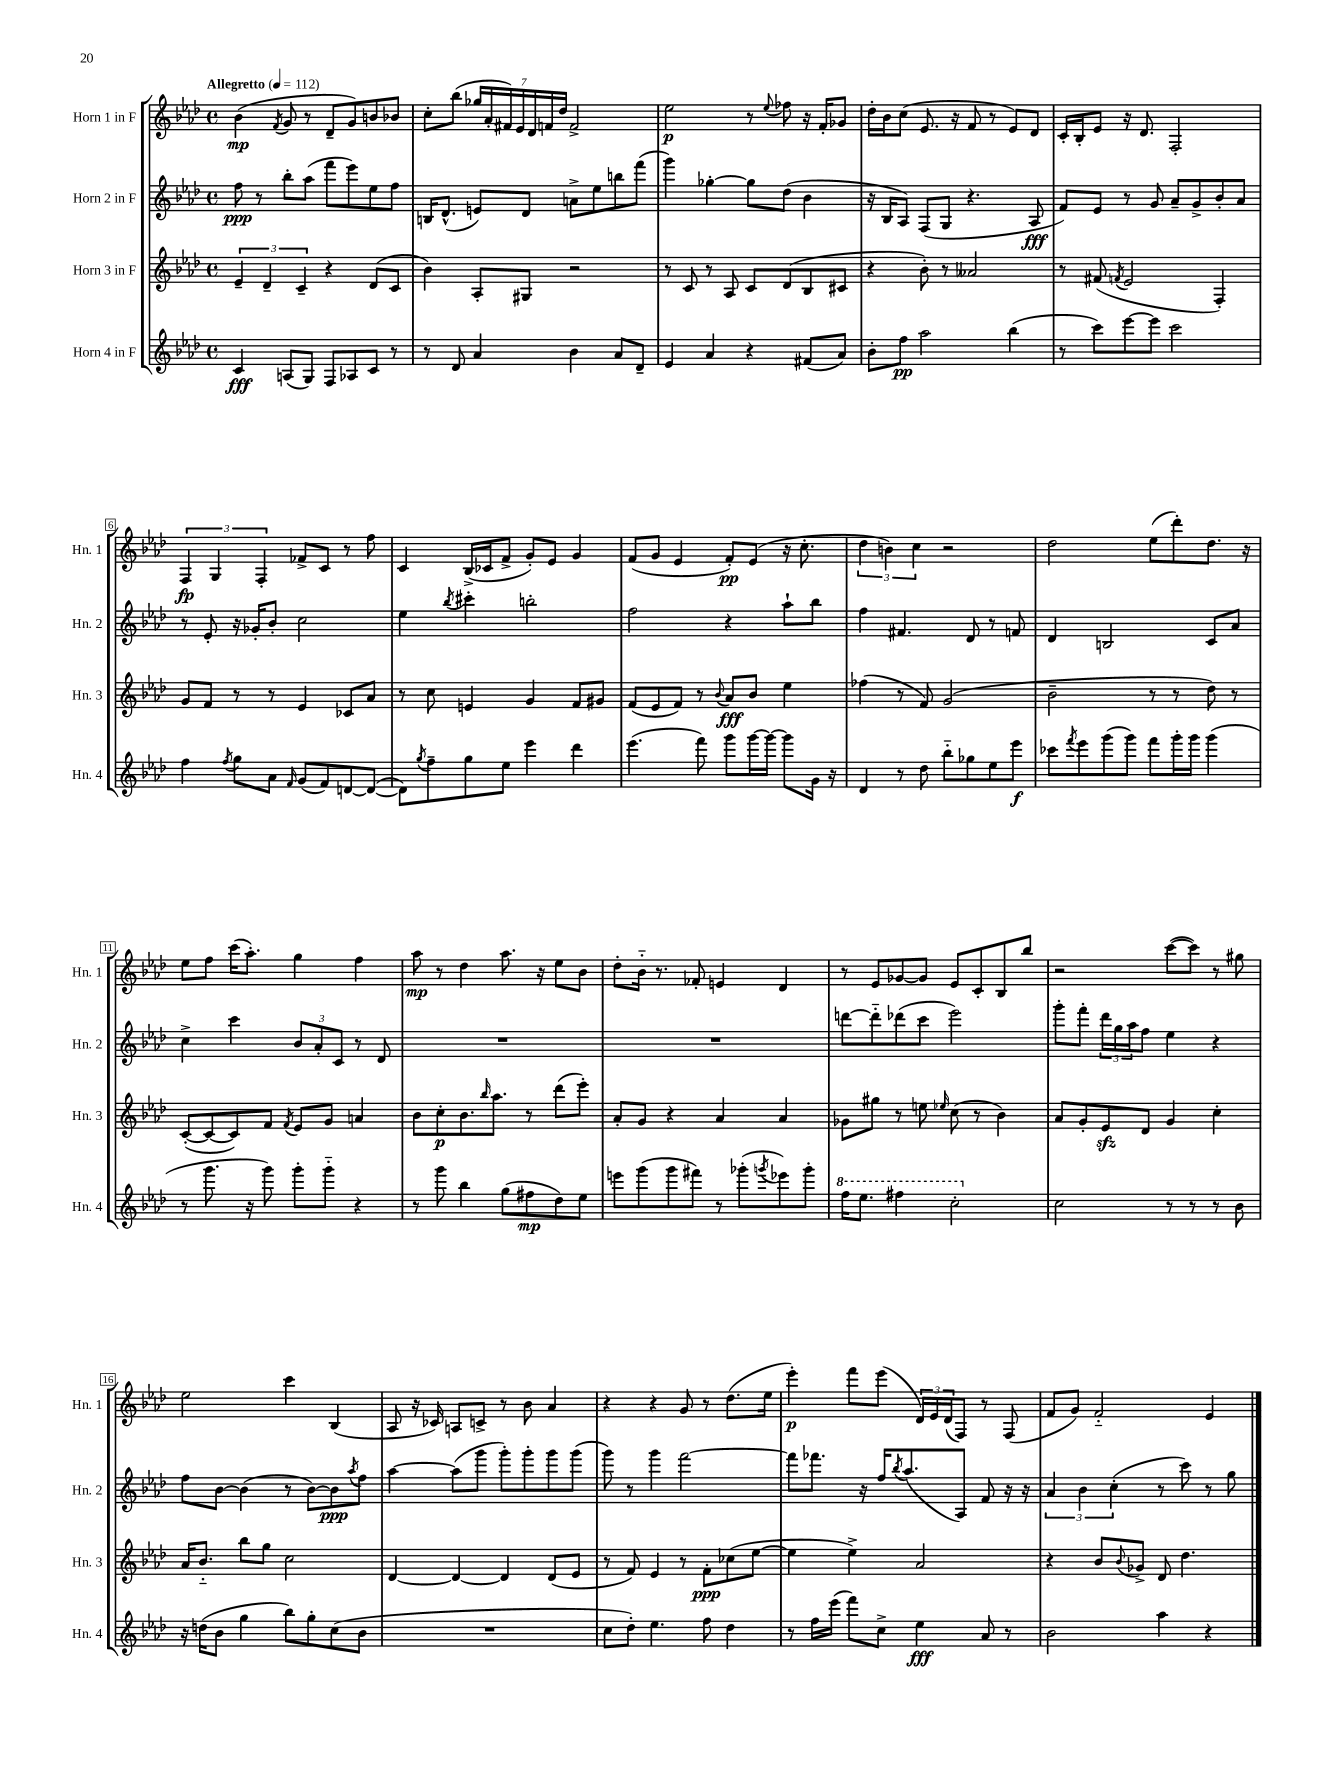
<<
\new StaffGroup <<
\new Staff = "s0" \with { instrumentName = "Horn 1 in F" shortInstrumentName = "Hn. 1" } {
    \clef treble \key aes \major \defaultTimeSignature \time 4/4 \tempo "Allegretto" 4 = 112
    bes'4\mp( \acciaccatura { f'8 } g'8 r8 des'8-- g'8) b'8 bes'8 |
    c''8-. bes''8( \tuplet 7/4 { ges''16 aes'16-. fis'16) ees'16 des'16 f'16 des''16 } f'2-> |
    ees''2\p r8 \appoggiatura { ees''8 } fes''8 r16 f'16-. ges'8 |
    des''16-. bes'16 c''8( ees'8. r16 f'8 r8 ees'8) des'8 |
    c'16-. bes16-. ees'8 r16 des'8. f2-. |
    \tuplet 3/2 { f4\fp g4 f4-. } fes'8-> c'8 r8 f''8 |
    c'4 bes16->( ces'16 f'8-> g'8-.) ees'8 g'4 |
    f'8( g'8 ees'4 f'8-.\pp) ees'8( r16 c''8.-. |
    \tuplet 3/2 { des''4 b'4) c''4 } r2 |
    des''2 ees''8( des'''8-.) des''8. r16 |
    ees''8 f''8 c'''16( aes''8.-.) g''4 f''4 |
    aes''8\mp r8 des''4 aes''8. r16 ees''8 bes'8 |
    des''8-. bes'16-_ r8. fes'8-. e'4 des'4 |
    r8 ees'8 ges'8~ ges'8 ees'8 c'8-. bes8 bes''8 |
    r2 c'''8~( c'''8) r8 gis''8 |
    ees''2 c'''4 bes4( |
    aes8 r16 ces'16) a8 c'8-> r8 bes'8 aes'4 |
    r4 r4 g'8 r8 des''8.( ees''16 |
    ees'''4-.\p) f'''8 ees'''8( \tuplet 3/2 { des'16) ees'16 des'16( } f8) r8 f8( |
    f'8 g'8) f'2-_ ees'4 \bar "|." |
}
\new Staff = "s1" \with { instrumentName = "Horn 2 in F" shortInstrumentName = "Hn. 2" } {
    \clef treble \key aes \major \defaultTimeSignature \time 4/4
    f''8\ppp r8 bes''8-. aes''8( f'''8 ees'''8) ees''8 f''8 |
    b16 des'8.-^( e'8) des'8 a'8-> ees''8 b''8 f'''8( |
    g'''4) ges''4~-. ges''8 des''8( bes'4 |
    r16 bes16 aes8) f8( g8 r4. aes8\fff |
    f'8) ees'8 r8 g'8 aes'8-- g'8-> bes'8-. aes'8 |
    r8 ees'8-. r16 ges'16-. bes'8-. c''2 |
    ees''4 \acciaccatura { bes''8 } cis'''4-. b''2-. |
    f''2 r4 aes''8-! bes''8 |
    f''4 fis'4. des'8 r8 f'8 |
    des'4 b2 c'8 aes'8 |
    c''4-> c'''4 \tuplet 3/2 { bes'8 aes'8-. c'8 } r8 des'8 |
    R1 |
    R1 |
    d'''8~ d'''8-_ des'''8( c'''8 ees'''2) |
    g'''8-. f'''8-. \tuplet 3/2 { des'''16 g''16 aes''16 } f''8 ees''4 r4 |
    f''8 bes'8~ bes'4( r8 bes'8~) bes'8\ppp \acciaccatura { aes''8 } f''8 |
    aes''4~ aes''8( g'''8 g'''8-.) g'''8-. g'''8 g'''8( |
    g'''8) r8 g'''4 f'''2~ |
    f'''8 fes'''8. r16 f''16 \acciaccatura { bes''8 } aes''8.( aes8) f'8 r16 r16 |
    \tuplet 3/2 { aes'4 bes'4 c''4-.( } r8 c'''8) r8 g''8 \bar "|." |
}
\new Staff = "s2" \with { instrumentName = "Horn 3 in F" shortInstrumentName = "Hn. 3" } {
    \clef treble \key aes \major \defaultTimeSignature \time 4/4
    \tuplet 3/2 { ees'4-- des'4-- c'4-- } r4 des'8( c'8 |
    bes'4) aes8-. gis8 r2 |
    r8 c'8 r8 aes8 c'8 des'8( bes8 cis'8 |
    r4 bes'8-.) r8 aeses'2 |
    r8 fis'8( \acciaccatura { f'8 } ees'2 f4-.) |
    g'8 f'8 r8 r8 ees'4 ces'8 aes'8 |
    r8 c''8 e'4 g'4 f'8 gis'8 |
    f'8( ees'8 f'8) r8 \appoggiatura { bes'8 } aes'8\fff bes'8 ees''4 |
    fes''4( r8 f'8) g'2( |
    bes'2-- r8 r8 des''8) r8 |
    c'8~-.( c'8~ c'8) f'8 \acciaccatura { f'8 } ees'8 g'8 a'4 |
    bes'8 c''8-.\p bes'8. \grace { bes''16 } aes''8. r8 des'''8( ees'''8-.) |
    aes'8-. g'8 r4 aes'4 aes'4 |
    ges'8 gis''8 r8 e''8 \grace { ees''16 } c''8( r8 bes'4) |
    aes'8 g'8-. ees'8\sfz des'8 g'4 c''4-. |
    aes'16 bes'8.-_ bes''8 g''8 c''2 |
    des'4~ des'4~ des'4 des'8( ees'8 |
    r8 f'8) ees'4 r8 f'8-.\ppp ces''8( ees''8~ |
    ees''4 ees''4->) aes'2 |
    r4 bes'8 \appoggiatura { bes'8 } ges'8-> des'8 des''4. \bar "|." |
}
\new Staff = "s3" \with { instrumentName = "Horn 4 in F" shortInstrumentName = "Hn. 4" } {
    \clef treble \key aes \major \defaultTimeSignature \time 4/4
    c'4\fff a8( g8) f8 aes8 c'8 r8 |
    r8 des'8 aes'4 bes'4 aes'8 des'8-- |
    ees'4 aes'4 r4 fis'8( aes'8) |
    bes'8-. f''8\pp aes''2 bes''4( |
    r8 c'''8) ees'''8~ ees'''8 c'''2 |
    f''4 \acciaccatura { f''8 } g''8 aes'8 \grace { f'16 } g'8( f'8) d'8~ d'8~( |
    d'8) \acciaccatura { g''8 } f''8-- g''8 ees''8 ees'''4 des'''4 |
    ees'''4.( f'''8) g'''8 g'''16~ g'''16~ g'''8 g'16 r16 |
    des'4 r8 des''8 bes''8-_ ges''8 ees''8 ees'''8\f |
    ces'''8 \acciaccatura { f'''8 } ees'''8 g'''8( g'''8) f'''8 g'''16-. g'''16 g'''4( |
    r8 g'''8. r16 g'''8) g'''8-. g'''8-_ r4 |
    r8 g'''8 bes''4 g''8( fis''8\mp des''8) ees''8 |
    e'''8 g'''8( g'''8 fis'''8) r8 ges'''8-.( \acciaccatura { g'''8 } ees'''8) g'''8-. |
    \ottava #1 f'''16 ees'''8. fis'''4 c'''2-. \ottava #0 |
    c''2 r8 r8 r8 bes'8 |
    r16 d''16( bes'8 g''4 bes''8) g''8-. c''8( bes'8 |
    R1 |
    c''8 des''8-.) ees''4. f''8 des''4 |
    r8 f''16 ees'''16( f'''8) c''8-> ees''4\fff aes'8 r8 |
    bes'2 aes''4 r4 \bar "|." |
}
>>
>>
\layout { \context { \Score \override BarNumber.stencil = #(make-stencil-boxer 0.1 0.3 ly:text-interface::print) } }
